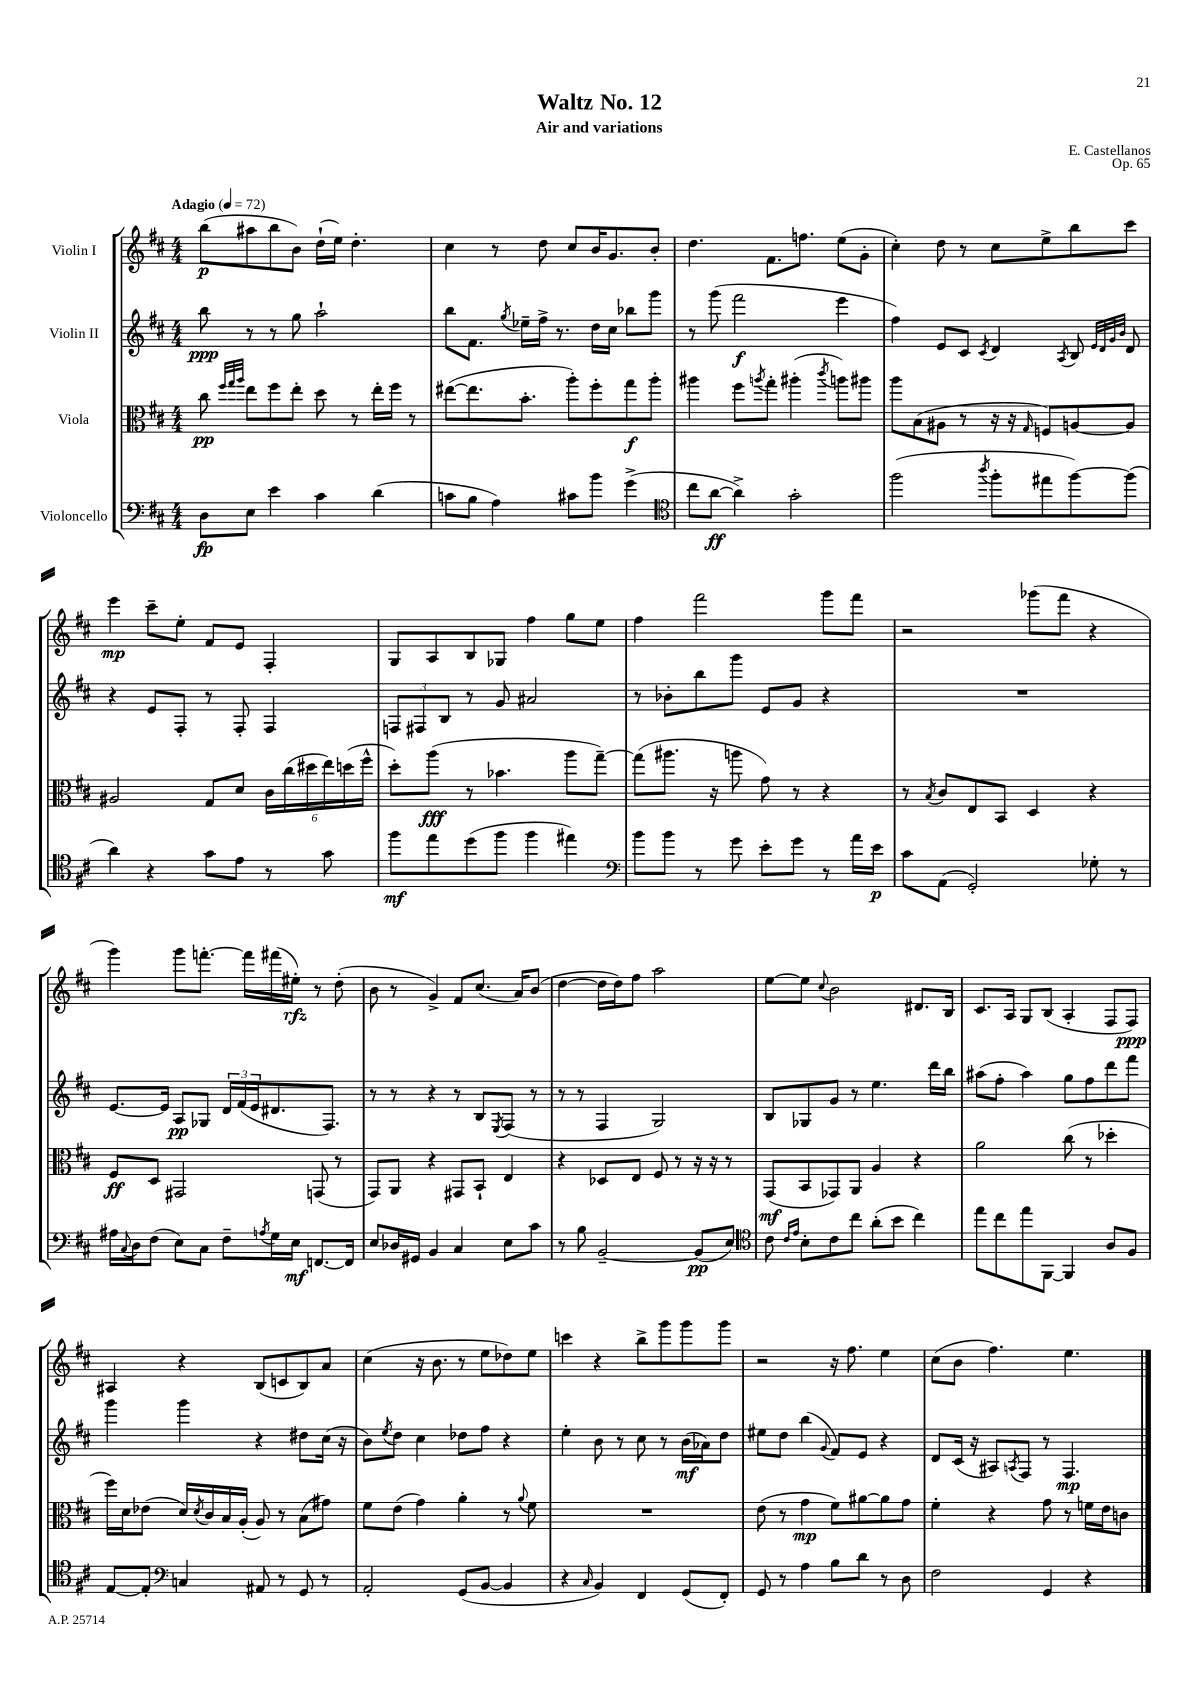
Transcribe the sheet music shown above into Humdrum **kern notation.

**kern	**dynam	**kern	**dynam	**kern	**dynam	**kern	**dynam
*part4	*part4	*part3	*part3	*part2	*part2	*part1	*part1
*staff4	*staff4	*staff3	*staff3	*staff2	*staff2	*staff1	*staff1
*I"Violoncello	*	*I"Viola	*	*I"Violin II	*	*I"Violin I	*
*clefF4	*	*clefC3	*	*clefG2	*	*clefG2	*
*k[f#c#]	*	*k[f#c#]	*	*k[f#c#]	*	*k[f#c#]	*
*M4/4	*	*M4/4	*	*M4/4	*	*M4/4	*
*MM72	*	*MM72	*	*MM72	*	*MM72	*
=1	=1	=1	=1	=1	=1	=1	=1
!	!	!	!	!	!	!LO:TX:a:B:t=Adagio	!
8D\L	fp	8cc#\	pp	8bb\	ppp	(8bb\L	p
.	.	32qqff#/LLL	.	.	.	.	.
.	.	32qqgg/	.	.	.	.	.
.	.	32qqaa/JJJ	.	.	.	.	.
8E\J	.	8ee\L	.	8r	.	8aa#X\	.
4e\	.	8ff#\	.	8r	.	8bb\	.
.	.	8ee'\J	.	8gg\	.	8b\J)	.
4c#\	.	8dd\	.	2aa`\	.	(16dd`\LL	.
.	.	.	.	.	.	16ee\JJ)	.
.	.	8r	.	.	.	4.dd'\	.
(4d\	.	16ee'\LL	.	.	.	.	.
.	.	16ff#\JJ	.	.	.	.	.
.	.	8r	.	.	.	.	.
=2	=2	=2	=2	=2	=2	=2	=2
8cn\L	.	([8ee#X\L	.	8bb\L	.	4cc#\	.
8B\J	.	8.ee#\]	.	8.f#\J	.	.	.
4A\)	.	.	.	.	.	8r	.
.	.	.	.	8qgg/	.	.	.
.	.	8.b'\J	.	16ee-X~\LL	.	.	.
.	.	.	.	16ff#^\JJ	.	8dd\	.
.	.	.	.	8.r	.	.	.
8c#X\L	.	8aa'\L)	.	.	.	8cc#/L	.
8b\J	.	8ff#'\	.	16dd\LL	.	16b/K	.
.	.	.	.	16cc#\JJ	.	8.g/	.
(4g^\	.	8gg\	f	8bb-X\L	.	.	.
.	.	8aa'\J	.	8ggg\J	.	8b'/J	.
=3	=3	=3	=3	=3	=3	=3	=3
*clefC4	*	*	*	*	*	*	*
8cc#\L	.	4aa#X\	.	8r	.	4.dd\	.
[8a\J	ff	.	.	(8ggg\	.	.	.
4a^\])	.	8ff#\L	.	2fff#\	f	.	.
.	.	8qaan/	.	.	.	.	.
.	.	8gg'\J	.	.	.	8.f#\L	.
2g'\	.	(4aa#X'\	.	.	.	.	.
.	.	.	.	.	.	8.ffn\J	.
.	.	8qccc#/	.	.	.	.	.
.	.	8aan\L)	.	4eee\	.	(8ee\L	.
.	.	8aa#X\J	.	.	.	8g'\J	.
=4	=4	=4	=4	=4	=4	=4	=4
(2ff#\	.	8aa\L	.	4ff#\)	.	4cc#'\)	.
.	.	(8B\	.	.	.	.	.
.	.	8A#X\J	.	8e/L	.	8dd\	.
.	.	8r	.	8c#/J	.	8r	.
8qaa/	.	.	.	8qc#/	.	.	.
8ff#'\L	.	16r	.	4d/	.	8cc#\L	.
.	.	16r	.	.	.	.	.
.	.	16qqG/	.	.	.	.	.
8ee#X\	.	8Fn/L)	.	.	.	8ee^\	.
.	.	.	.	8qA/	.	.	.
[8ff#\)	.	[8An/	.	8B/	.	8bb\	.
.	.	.	.	32qqe/LLL	.	.	.
.	.	.	.	32qqd/	.	.	.
.	.	.	.	32qqg/	.	.	.
.	.	.	.	32qqb/JJJ	.	.	.
(8ff#\J]	.	8A/J]	.	8d/	.	8ccc#\J	.
!!LO:LB:g=z
=5	=5	=5	=5	=5	=5	=5	=5
4a\)	.	2A#X/	.	4r	.	4eee\	mp
4r	.	.	.	8e/L	.	8ccc#~\L	.
.	.	.	.	8F#'/J	.	8ee'\J	.
8g\L	.	8G/L	.	8r	.	8f#/L	.
8e\J	.	8d/J	.	8F#'/	.	8e/J	.
8r	.	24c#\LL	.	4F#/	.	4F#'/	.
.	.	(24cc#\	.	.	.	.	.
.	.	24dd#X\	.	.	.	.	.
8g\	.	24ee\)	.	.	.	.	.
.	.	(24ddn\	.	.	.	.	.
.	.	24ff#^^\JJ	.	.	.	.	.
=6	=6	=6	=6	=6	=6	=6	=6
8ff#\L	mf	8dd'\L)	.	12Fn/L	.	8G/L	.
.	.	.	.	12F#X/	.	.	.
8ee\	.	(8aa\J	fff	.	.	8A/	.
.	.	.	.	12B/J	.	.	.
(8dd\	.	8r	.	8r	.	8B/	.
8ff#\J	.	4.b-X\	.	8g/	.	8G-X/J	.
4ff#\	.	.	.	2a#X/	.	4ff#\	.
4ee#X\)	.	8aa\L	.	.	.	8gg\L	.
.	.	[8gg~\J)	.	.	.	8ee\J	.
=7	=7	=7	=7	=7	=7	=7	=7
*clefF4	*	*	*	*	*	*	*
8b\L	.	(8gg\L]	.	8r	.	4ff#\	.
8b\J	.	8.aa#X\J	.	8b-X'\L	.	.	.
8r	.	.	.	8bb\	.	2fff#\	.
.	.	16r	.	.	.	.	.
8g\	.	8aan\	.	8ggg\J	.	.	.
8e'\L	.	8g\)	.	8e/L	.	.	.
8g\J	.	8r	.	8g/J	.	.	.
8r	.	4r	.	4r	.	8ggg\L	.
16a\LL	.	.	.	.	.	8fff#\J	.
16e\JJ	p	.	.	.	.	.	.
=8	=8	=8	=8	=8	=8	=8	=8
8c#\L	.	8r	.	1r	.	2r	.
.	.	8qB/	.	.	.	.	.
(8AA\J	.	8c#/L	.	.	.	.	.
2GG'/)	.	8E/	.	.	.	.	.
.	.	8BB/J	.	.	.	.	.
.	.	4D/	.	.	.	(8ggg-X\L	.
.	.	.	.	.	.	8fff#\J	.
8G-X'\	.	4r	.	.	.	4r	.
8r	.	.	.	.	.	.	.
!!LO:LB:g=z
=9	=9	=9	=9	=9	=9	=9	=9
16A#X\LL	.	8F#/L	ff	[8.e/L	.	4ggg\)	.
8qqC#/	.	.	.	.	.	.	.
16D\J	.	.	.	.	.	.	.
(8F#\J	.	8D/J	.	.	.	.	.
.	.	.	.	16e/Jk]	.	.	.
8E\L)	.	2GG#X/	.	8A/L	pp	8ggg\L	.
8C#\J	.	.	.	8G-X/J	.	[8.fffn'\J	.
8F#~\L	.	.	.	24d/LL	.	.	.
.	.	.	.	(24f#/	.	.	.
.	.	.	.	.	.	16fff\LL]	.
.	.	.	.	24e/J	.	.	.
8qAn/	.	.	.	.	.	.	.
16G\L	.	.	.	8.d#X/	.	(16fff#X\	.
16E\JJ	mf	.	.	.	.	16ee#X'\JJ)	rfz
[8.FFn/L	.	(8GGn/	.	.	.	8r	.
.	.	.	.	8.F#/J)	.	.	.
.	.	8r	.	.	.	(8dd'\	.
16FF/Jk]	.	.	.	.	.	.	.
=10	=10	=10	=10	=10	=10	=10	=10
8E/L	.	8GG/L)	.	8r	.	8b\	.
16D-X/L	.	8AA/J	.	8r	.	8r	.
16GG#X/JJ	.	.	.	.	.	.	.
4BB/	.	4r	.	4r	.	4g^/)	.
4C#/	.	8GG#X/L	.	8r	.	8f#/L	.
.	.	8BB`/J	.	8B/L	.	(8.cc#/J	.
.	.	.	.	8qE/	.	.	.
8E\L	.	4E/	.	(8F#/J	.	.	.
.	.	.	.	.	.	16a/KL)	.
8c#\J	.	.	.	8r	.	(8b/J	.
=11	=11	=11	=11	=11	=11	=11	=11
8r	.	4r	.	8r	.	[4dd\	.
8B\	.	.	.	8r	.	.	.
[2BB~/	.	8D-X/L	.	4F#/	.	16dd\LL]	.
.	.	.	.	.	.	16dd\J)	.
.	.	8E/J	.	.	.	8ff#\J	.
.	.	8F#/	.	2G/)	.	2aa\	.
.	.	8r	.	.	.	.	.
(8BB/L]	pp	16r	.	.	.	.	.
.	.	16r	.	.	.	.	.
8E/J)	.	8r	.	.	.	.	.
=12	=12	=12	=12	=12	=12	=12	=12
*clefC4	*	*	*	*	*	*	*
8c#\	.	(8GG/L	mf	8B/L	.	[8ee\L	.
16qqc#/LL	.	.	.	.	.	.	.
16qqe/JJ	.	.	.	.	.	.	.
8B'\L	.	8BB/	.	8G-X/	.	8ee\J]	.
.	.	.	.	.	.	8qqcc#/	.
8c#\	.	8GG-X/)	.	8g/J	.	2b\	.
8cc#\J	.	8AA/J	.	8r	.	.	.
(8a'\L	.	4A/	.	4.ee\	.	.	.
8b\J	.	.	.	.	.	.	.
4cc#\)	.	4r	.	.	.	8.d#X/L	.
.	.	.	.	16ddd\LL	.	.	.
.	.	.	.	16bb\JJ	.	16B/Jk	.
=13	=13	=13	=13	=13	=13	=13	=13
8ee\L	.	2a\	.	(8aa#X\L	.	8.c#/L	.
8cc#\	.	.	.	8ff#'\J	.	.	.
.	.	.	.	.	.	16A/Jk	.
8ee\	.	.	.	4aa#\)	.	8G/L	.
[8FF#\J	.	.	.	.	.	(8B/J	.
4FF#/]	.	(8cc#\	.	8gg\L	.	4A'/	.
.	.	8r	.	8ff#\	.	.	.
8A/L	.	4dd-X'\	.	8ddd\	.	8F#/L	.
8F#/J	.	.	.	8fff#\J	.	8F#/J)	ppp
!!LO:LB:g=z
=14	=14	=14	=14	=14	=14	=14	=14
[8E/L	.	16ff#\LL)	.	4ggg\	.	4A#X/	.
.	.	16d\J	.	.	.	.	.
8E'/J]	.	(8e-X\J	.	.	.	.	.
*clefF4	*	*	*	*	*	*	*
4Cn/	.	16d/LL)	.	4ggg\	.	4r	.
.	.	8qd/	.	.	.	.	.
.	.	16c#/	.	.	.	.	.
.	.	16B/	.	.	.	.	.
.	.	(16A'/JJ	.	.	.	.	.
8AA#X/	.	8A/)	.	4r	.	(8B/L	.
8r	.	8r	.	.	.	8cn/	.
8GG/	.	(8B\L	.	8dd#X\L	.	8B/)	.
8r	.	8g#X\J)	.	(16cc#\Jk	.	8a/J	.
.	.	.	.	16r	.	.	.
=15	=15	=15	=15	=15	=15	=15	=15
2AA'/	.	8f#\L	.	8b\L)	.	(4cc#\	.
.	.	.	.	8qee/	.	.	.
.	.	(8e\J	.	8dd\J	.	.	.
.	.	4g\)	.	4cc#\	.	16r	.
.	.	.	.	.	.	8.b\	.
(8GG/L	.	4a'\	.	8dd-X\L	.	8r	.
[8BB/J	.	.	.	8ff#\J	.	8ee\L	.
4BB/]	.	8r	.	4r	.	8dd-X\)	.
.	.	8qqa/	.	.	.	.	.
.	.	8f#\	.	.	.	8ee\J	.
=16	=16	=16	=16	=16	=16	=16	=16
4r	.	1r	.	4ee'\	.	4cccn\	.
16qqC#/	.	.	.	.	.	.	.
4BB/)	.	.	.	8b\	.	4r	.
.	.	.	.	8r	.	.	.
4FF#/	.	.	.	8cc#\	.	8bb^\L	.
.	.	.	.	8r	.	8ggg\	.
(8GG/L	.	.	.	(16b\LL	mf	8ggg\	.
.	.	.	.	16a-X\J)	.	.	.
8FF#'/J)	.	.	.	8dd\J	.	8ggg\J	.
=17	=17	=17	=17	=17	=17	=17	=17
8GG/	.	(8e\	.	8ee#X\L	.	2r	.
8r	.	8r	.	8dd\J	.	.	.
4A\	.	4g\	mp	(4bb\	.	.	.
.	.	.	.	8qqg/	.	.	.
8B\L	.	8f#\L)	.	8f#/L)	.	16r	.
.	.	.	.	.	.	8.ff#\	.
8d\J	.	[8a#X\	.	8e/J	.	.	.
8r	.	8a#\]	.	4r	.	4ee\	.
8D\	.	8g\J	.	.	.	.	.
=18	=18	=18	=18	=18	=18	=18	=18
2F#\	.	4f#'\	.	8d/L	.	(8cc#\L	.
.	.	.	.	(16c#/Jk	.	8b\J	.
.	.	.	.	16r	.	.	.
.	.	4r	.	8A#X/L)	.	4.ff#\)	.
.	.	.	.	8qAn/	.	.	.
.	.	.	.	8F#/J	.	.	.
4GG/	.	8g\	.	8r	.	.	.
.	.	8r	.	4.F#/	mp	4.ee\	.
4r	.	16fn\LL	.	.	.	.	.
.	.	16e\J	.	.	.	.	.
.	.	8cn\J	.	.	.	.	.
==	==	==	==	==	==	==	==
*-	*-	*-	*-	*-	*-	*-	*-
